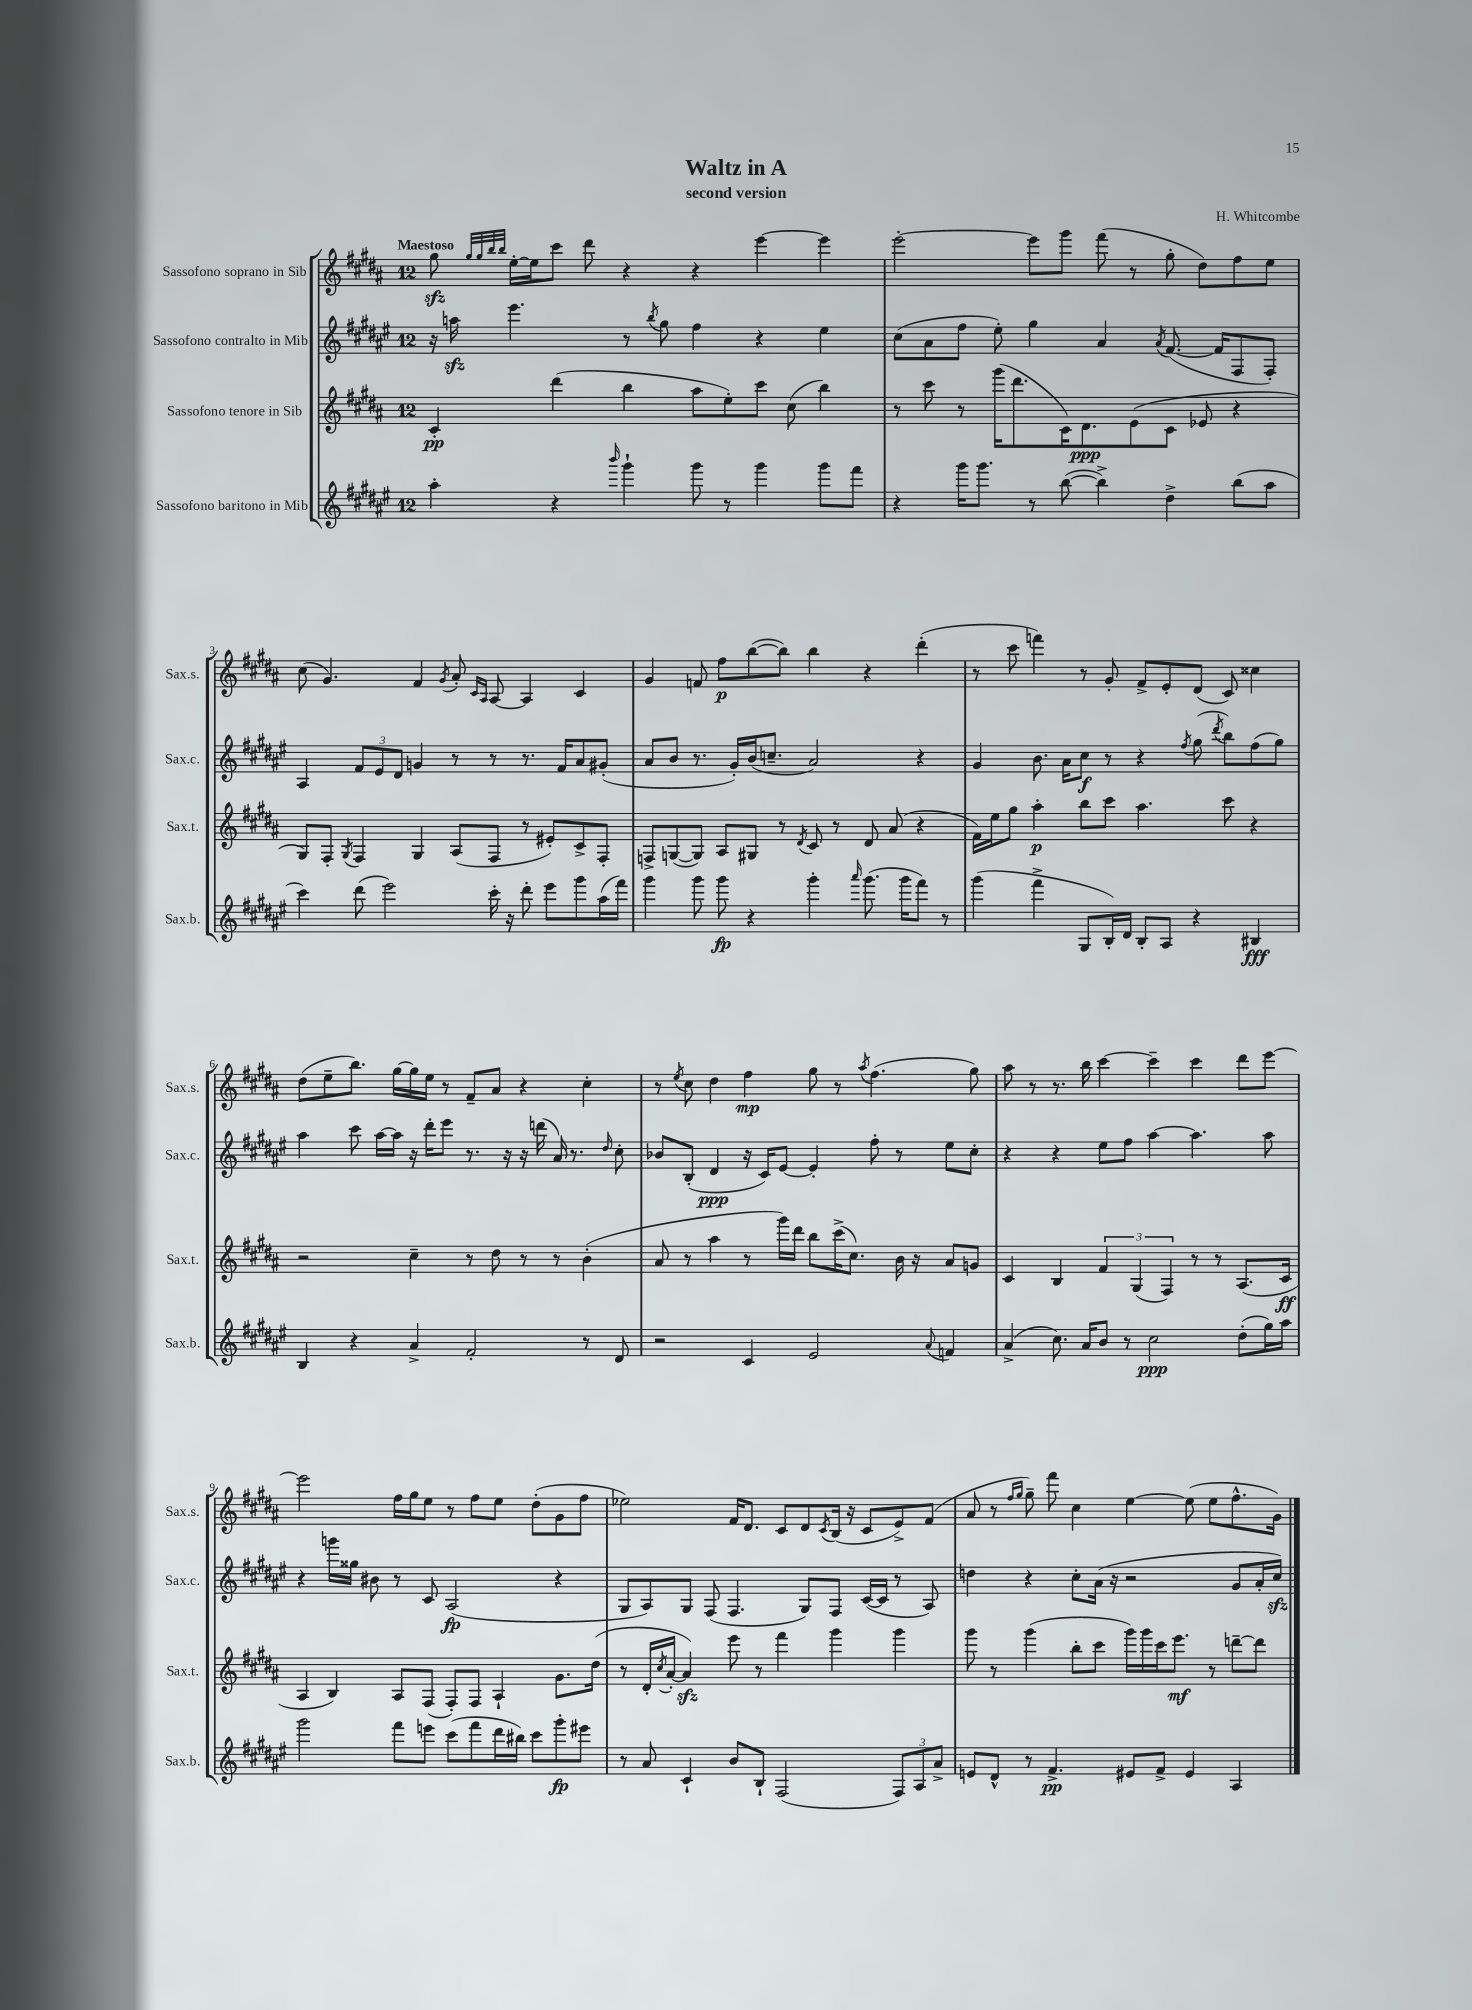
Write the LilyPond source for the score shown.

\header { title = "Waltz in A" composer = "H. Whitcombe" subtitle = "second version" }
<<
\new StaffGroup <<
\new Staff = "s0" \with { instrumentName = "Sassofono soprano in Sib" shortInstrumentName = "Sax.s." } {
    \clef treble \key b \major \once \override Staff.TimeSignature.style = #'single-digit \time 12/8 \tempo "Maestoso"
    gis''8\sfz \grace { gis''32 gis''32 b''32 b''32 } e''16~-. e''16 cis'''8 dis'''8 r4 r4 e'''4~ e'''4 |
    e'''2~-. e'''8 gis'''8 fis'''8( r8 gis''8-. dis''8) fis''8 e''8 |
    cis''8( gis'4.) fis'4 \acciaccatura { gis'8 } ais'8-. \grace { cis'16 ais16 } ais8~ ais4 cis'4 |
    gis'4 f'8 fis''8\p b''8~( b''8) b''4 r4 dis'''4-.( |
    r8 cis'''8 f'''4) r8 gis'8-. fis'8-> e'8-. dis'8( cis'8) cisis''4 |
    dis''8( e''8-- b''8.) gis''16~ gis''16 e''16 r8 fis'8-- ais'8 r4 cis''4-. |
    r8 \acciaccatura { e''8 } cis''8 dis''4 fis''4\mp gis''8 r8 \acciaccatura { ais''8 } fis''4.( gis''8) |
    ais''8 r8 r8. b''16 cis'''4~ cis'''4-- cis'''4 dis'''8 e'''8~ |
    e'''2 fis''16 gis''16 e''8 r8 fis''8 e''8 dis''8-.( gis'8 fis''8 |
    ees''2) fis'16 dis'8. cis'8 dis'8 \acciaccatura { cis'8 } b16( r16 cis'8 e'8->) fis'8( |
    ais'8 r8 \grace { fis''16 gis''16 } gis''8--) fis'''8 cis''4 e''4~ e''8( e''8 fis''8.-^ gis'16) \bar "|." |
}
\new Staff = "s1" \with { instrumentName = "Sassofono contralto in Mib" shortInstrumentName = "Sax.c." } {
    \clef treble \key fis \major \once \override Staff.TimeSignature.style = #'single-digit \time 12/8
    r16 a''16\sfz eis'''4. r8 \acciaccatura { b''8 } gis''8 fis''4 r4 eis''4 |
    cis''8( ais'8 fis''8 eis''8-.) gis''4 ais'4 \acciaccatura { ais'8 } fis'8.~( fis'16 fis8 fis8-.) |
    ais4 \tuplet 3/2 { fis'8 eis'8 dis'8 } g'4 r8 r8 r8. fis'16 ais'8 gis'8-.( |
    ais'8 b'8 r8. gis'16-.) b'16( c''8.-- ais'2) r4 |
    gis'4 b'8. ais'16 cis''8\f r8 r4 \acciaccatura { fis''8 } gis''8( \acciaccatura { dis'''8 } b''8) fis''8( gis''8) |
    ais''4 cis'''8 ais''16~ ais''16 r16 dis'''16-. eis'''8 r8. r16 r16 d'''16( ais'16) r8. \grace { dis''16 } cis''8-. |
    bes'8 b8-.( dis'4\ppp r16 cis'16) eis'8~ eis'4-. fis''8-. r8 eis''8 cis''8-. |
    r4 r4 eis''8 fis''8 ais''4~ ais''4. ais''8 |
    r4 g'''16 gisis''16 bis'8 r8 cis'8 ais2\fp( r4 |
    gis8 ais8) gis8 fis8( fis4. gis8) fis8 cis'16~( cis'16 r8 ais8) |
    d''4 r4 cis''8-. ais'16( r16 r2 gis'8 ais'16-. cis''16\sfz) \bar "|." |
}
\new Staff = "s2" \with { instrumentName = "Sassofono tenore in Sib" shortInstrumentName = "Sax.t." } {
    \clef treble \key b \major \once \override Staff.TimeSignature.style = #'single-digit \time 12/8
    cis'4-.\pp dis'''4( b''4 ais''8 e''8-.) cis'''8 cis''8( b''4) |
    r8 cis'''8 r8 gis'''16( dis'''8. cis'16) dis'8.\ppp e'8( cis'8 ees'8 r4 |
    gis8) fis8-. \acciaccatura { gis8 } fis4 gis4 ais8( fis8 r8 eis'8-.) cis'8-> fis8-. |
    f8-> g8~( g8) ais8 gis8 r8 \acciaccatura { dis'8 } cis'8 r8 dis'8 ais'8( r4 |
    fis'16) e''16 gis''8 ais''4-.\p b''8 cis'''8 ais''4. cis'''8 r4 |
    r2 cis''4-- r8 dis''8 r8 r8 b'4-.( |
    ais'8 r8 ais''4 r8 gis'''16) dis'''16 b''8 cis'''16->( cis''8.) b'16 r16 ais'8 g'8 |
    cis'4 b4 \tuplet 3/2 { fis'4 gis4( fis4) } r8 r8 ais8.( cis'16\ff |
    ais4 b4) ais8 fis8( fis8-.) fis8 ais4-! gis'8. dis''16( |
    r8 dis'16-. \acciaccatura { cis''8 } ais'16~-. ais'4\sfz) e'''8 r8 fis'''4 gis'''4 gis'''4 |
    gis'''8 r8 gis'''4( b''8-. cis'''8 gis'''16) gis'''16 cis'''16 e'''8.\mf r8 d'''8~-- d'''8 \bar "|." |
}
\new Staff = "s3" \with { instrumentName = "Sassofono baritono in Mib" shortInstrumentName = "Sax.b." } {
    \clef treble \key fis \major \once \override Staff.TimeSignature.style = #'single-digit \time 12/8
    ais''4-. r4 \grace { b'''16 } gis'''4-! gis'''8 r8 gis'''4 gis'''8 fis'''8 |
    r4 gis'''16 gis'''8. r8 b''8~( b''4->) dis''4-> b''8( ais''8 |
    cis'''4) dis'''8( eis'''2) cis'''16-. r16 dis'''8-. eis'''8 gis'''8 ais''16( fis'''16) |
    gis'''4 gis'''8 gis'''8\fp r4 gis'''4-. \grace { ais'''16 } gis'''8.( gis'''16 fis'''8) r8 |
    gis'''4( fis'''4-> gis8 b16-.) dis'16 b8-. ais8 r4 bis4\fff |
    b4 r4 ais'4-> fis'2-. r8 dis'8 |
    r2 cis'4 eis'2 \appoggiatura { ais'8 } f'4 |
    ais'4->( cis''8.) ais'16 b'8 r8 cis''2\ppp dis''8-.( gis''16) ais''16 |
    gis'''2 fis'''8 e'''8 cis'''8( fis'''8 dis'''16 bis''16) cis'''8 gis'''8-.\fp eis'''8 |
    r8 ais'8 cis'4-! b'8 b8-! fis2( \tuplet 3/2 { fis8) ais8 ais'8-> } |
    e'8 dis'8-^ r8 fis'4.->\pp eis'8 fis'8-> eis'4 ais4 \bar "|." |
}
>>
>>
